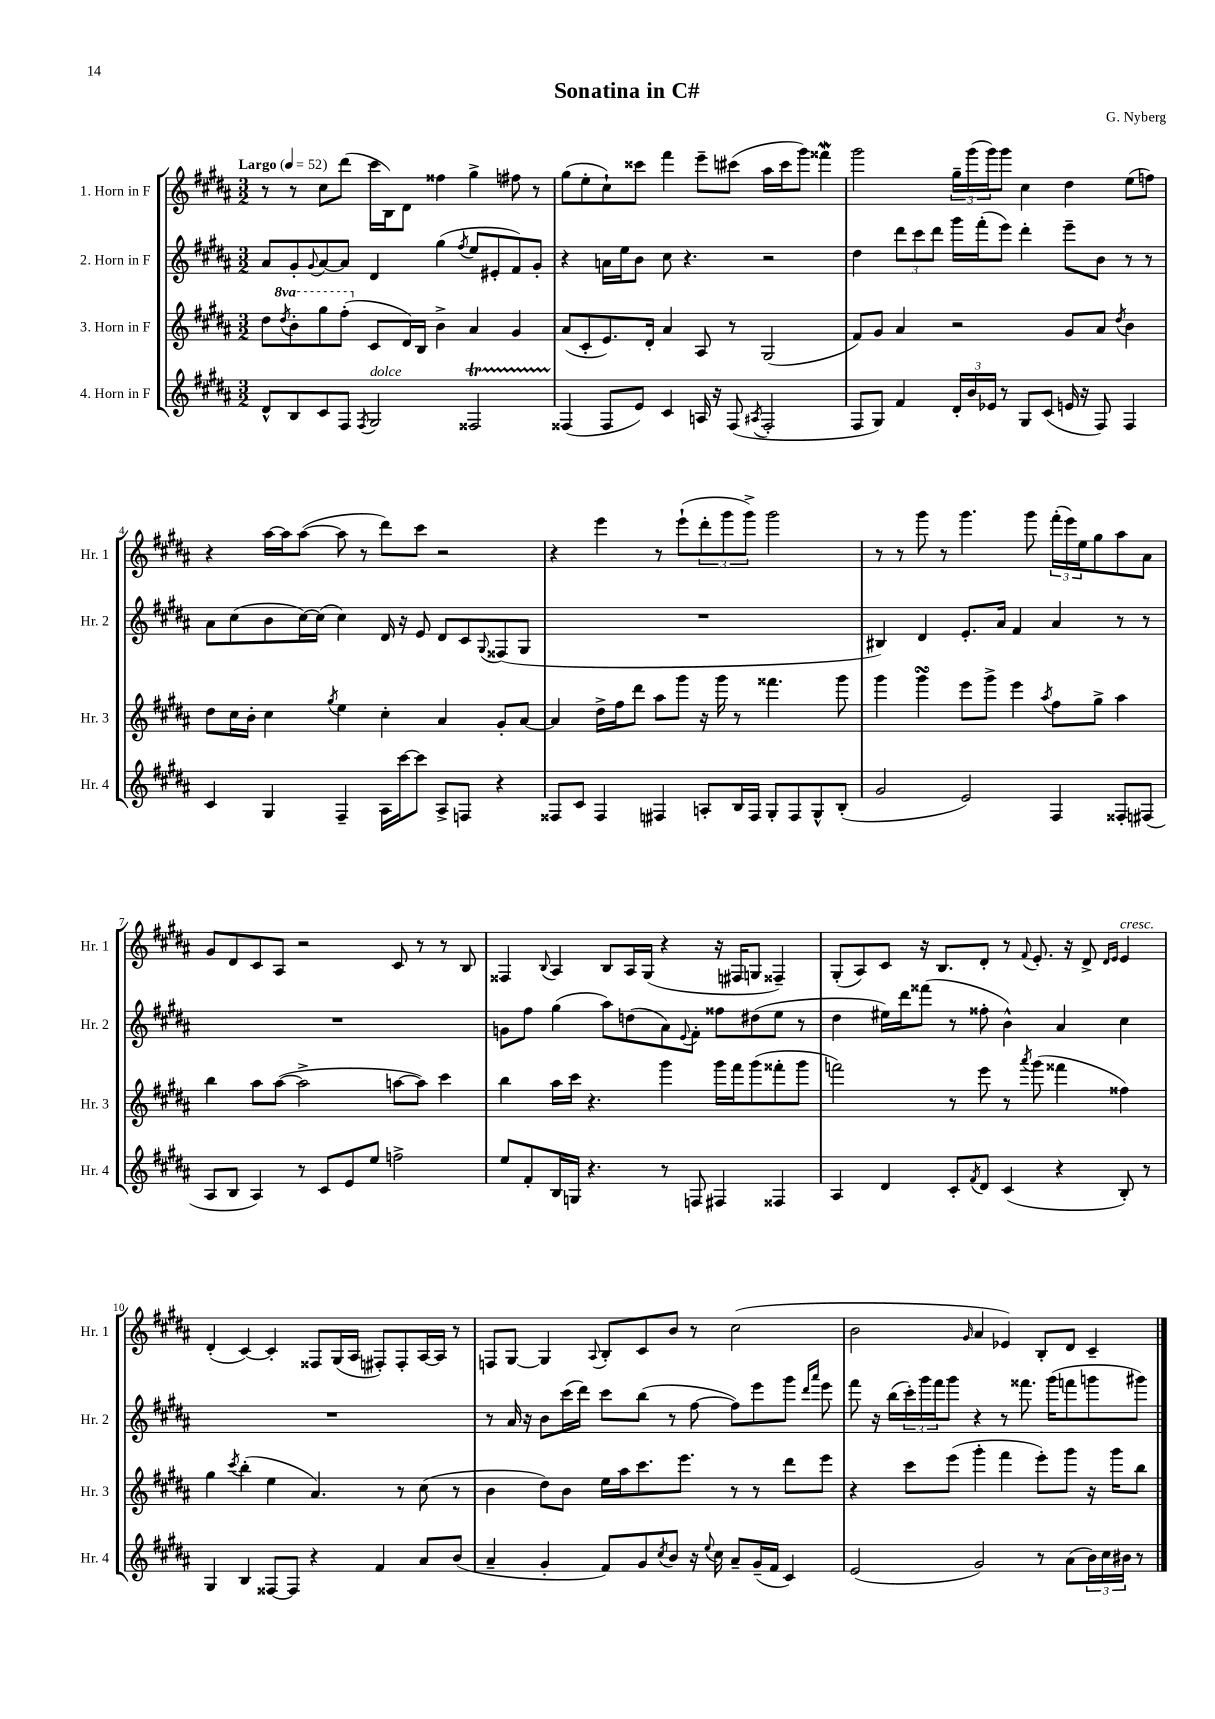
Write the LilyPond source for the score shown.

\header { title = "Sonatina in C#" composer = "G. Nyberg" }
<<
\new StaffGroup <<
\new Staff = "s0" \with { instrumentName = "1. Horn in F" shortInstrumentName = "Hr. 1" } {
    \clef treble \key b \major \numericTimeSignature \time 3/2 \tempo "Largo" 4 = 52
    r8 r8 cis''8 dis'''8( cis'''16 b16) dis'8 fisis''4 gis''4-> fis''8 r8 |
    gis''8( e''8-. cis''8-!) cisis'''8 fis'''4 e'''8-- cis'''8( ais''16 cis'''16 gis'''8) fisis'''4\mordent |
    gis'''2 \tuplet 3/2 { gis''16-- gis'''16( gis'''16) } gis'''8 cis''4 dis''4 e''8( f''8) |
    r4 ais''16~ ais''16 ais''8~( ais''8 r8 dis'''8) cis'''8 r2 |
    r4 e'''4 r8 e'''8-!( \tuplet 3/2 { dis'''8-. gis'''8 gis'''8->) } gis'''2 |
    r8 r8 gis'''8 r8 gis'''4. gis'''8 \tuplet 3/2 { fis'''16-.( e'''16) e''16 } gis''8 ais''8 ais'8 |
    gis'8 dis'8 cis'8 ais8 r2 cis'8 r8 r8 b8 |
    fisis4 \appoggiatura { b8 } ais4 b8 ais16 gis16( r4 r16 fis16 g8 fisis4--) |
    gis8-.( ais8) cis'8 r16 b8. dis'8-. r8 \appoggiatura { fis'8 } e'8.-. r16 dis'8-> \grace { dis'16 e'16 } e'4^\markup { \italic "cresc." } |
    dis'4-.( cis'4~) cis'4-. fisis8 gis16( ais16 fis8-.) fis8-. ais16~ ais16 r8 |
    f8 gis8~ gis4 \appoggiatura { ais8 } b8-. cis'8 b'8 r8 cis''2( |
    b'2 \grace { gis'16 } ais'4 ees'4) b8-. dis'8 cis'4-- \bar "|." |
}
\new Staff = "s1" \with { instrumentName = "2. Horn in F" shortInstrumentName = "Hr. 2" } {
    \clef treble \key b \major \numericTimeSignature \time 3/2
    ais'8 gis'8-. \appoggiatura { gis'8 } ais'8~ ais'8 dis'4 gis''4( \acciaccatura { fis''8 } e''8 eis'8-. fis'8) gis'8-. |
    r4 a'16 e''16 b'8 cis''8 r4. r2 |
    dis''4 \tuplet 3/2 { dis'''8 cis'''8 dis'''8 } gis'''16 fis'''16-.( e'''8) dis'''4-. e'''8-- b'8 r8 r8 |
    ais'8 cis''8( b'8 cis''16~) cis''16( cis''4) dis'16 r16 e'8 dis'8 cis'8 \appoggiatura { gis8 } fisis8( gis8 |
    R1. |
    bis4) dis'4 e'8.-. ais'16 fis'4 ais'4 r8 r8 |
    R1. |
    g'8 fis''8 gis''4( ais''8) d''8( ais'8) \appoggiatura { e'8 } fis'8-. fisis''8 dis''8( e''8 r8 |
    dis''4 eis''16) dis'''16 fisis'''8( r8 fisis''8-. b'4-^) ais'4 cis''4 |
    R1. |
    r8 ais'16 r16 b'8 cis'''16( dis'''16) cis'''8 b''8( r8 fis''8~ fis''8) e'''8 gis'''8 \grace { dis'''16 ais'''16 } e'''8 |
    fis'''8 r16 b''16( \tuplet 3/2 { cis'''16-.) gis'''16 fis'''16 } gis'''8 r4 r8 fisis'''8. gis'''16( f'''8 g'''8 gis'''8) \bar "|." |
}
\new Staff = "s2" \with { instrumentName = "3. Horn in F" shortInstrumentName = "Hr. 3" } {
    \clef treble \key b \major \numericTimeSignature \time 3/2 \set Staff.ottavationMarkups = #ottavation-simple-ordinals
    dis''8 \ottava #1 \acciaccatura { dis'''8 } b''8-. gis'''8 fis'''8-.( \ottava #0 cis'8 dis'16) b16 b'4-> ais'4 gis'4 |
    ais'8( cis'8-. e'8.) dis'16-. ais'4 ais8 r8 gis2( |
    fis'8) gis'8 ais'4 r2 gis'8 ais'8 \acciaccatura { dis''8 } b'4 |
    dis''8 cis''16 b'16-. cis''4 \acciaccatura { gis''8 } e''4 cis''4-. ais'4 gis'8-. ais'8~ |
    ais'4 dis''16-> fis''16 dis'''8 ais''8 gis'''8 r16 gis'''16 r8 fisis'''4. gis'''8 |
    gis'''4 gis'''4\turn e'''8 gis'''8-> e'''4 \acciaccatura { ais''8 } fis''8 gis''8-> ais''4 |
    b''4 ais''8 ais''8~( ais''2-> a''8~ a''8) cis'''4 |
    b''4 ais''16 cis'''16 r4. gis'''4 gis'''16 fis'''16 gis'''8( fisis'''8-. gis'''8 |
    f'''2) r8 e'''8 r8 \acciaccatura { ais'''8 } gis'''8( fisis'''4 fisis''4) |
    gis''4 \acciaccatura { cis'''8 } b''4-.( e''4 ais'4.) r8 cis''8( r8 |
    b'4 dis''8) b'8 e''16 ais''16 cis'''8. e'''8. r8 r8 dis'''8 e'''8 |
    r4 cis'''8 e'''8( gis'''4-. fis'''4 e'''8-.) gis'''8 r16 gis'''16 b''8 \bar "|." |
}
\new Staff = "s3" \with { instrumentName = "4. Horn in F" shortInstrumentName = "Hr. 4" } {
    \clef treble \key b \major \numericTimeSignature \time 3/2
    dis'8-^ b8 cis'8 fis8 \acciaccatura { fis8 } gis2^\markup { \italic "dolce" } fisis2\startTrillSpan |
    fisis4\stopTrillSpan( fisis8 e'8) cis'4 a16 r16 fisis8( \acciaccatura { ais8 } fisis2-. |
    fis8 gis8) fis'4 \tuplet 3/2 { dis'16-. b'16 ees'16 } r8 gis8 cis'8( e'16 r16 fis8) fis4 |
    cis'4 gis4 fis4-- ais16 cis'''16~ cis'''8 ais8-> f8 r4 |
    fisis8 cis'8 fisis4 fis4 a8-. b16 fis16 gis8-. fis8 gis8-^ b8-.( |
    gis'2 e'2) fis4 fisis8-. fis8( |
    ais8 b8 ais4) r8 cis'8 e'8 e''8 f''2-> |
    e''8 fis'8-. b16 g16 r4. r8 f8 fis4 fisis4 |
    ais4 dis'4 cis'8-. \acciaccatura { fis'8 } dis'8 cis'4( r4 b8-.) r8 |
    gis4 b4 fisis8~ fisis8 r4 fis'4 ais'8 b'8( |
    ais'4-- gis'4-. fis'8) gis'8 \acciaccatura { cis''8 } b'8 r16 \appoggiatura { e''8 } cis''16 ais'8-- gis'16--( fis'16 cis'4) |
    e'2( gis'2) r8 ais'8( \tuplet 3/2 { b'16) cis''16 bis'16 } r8 \bar "|." |
}
>>
>>
